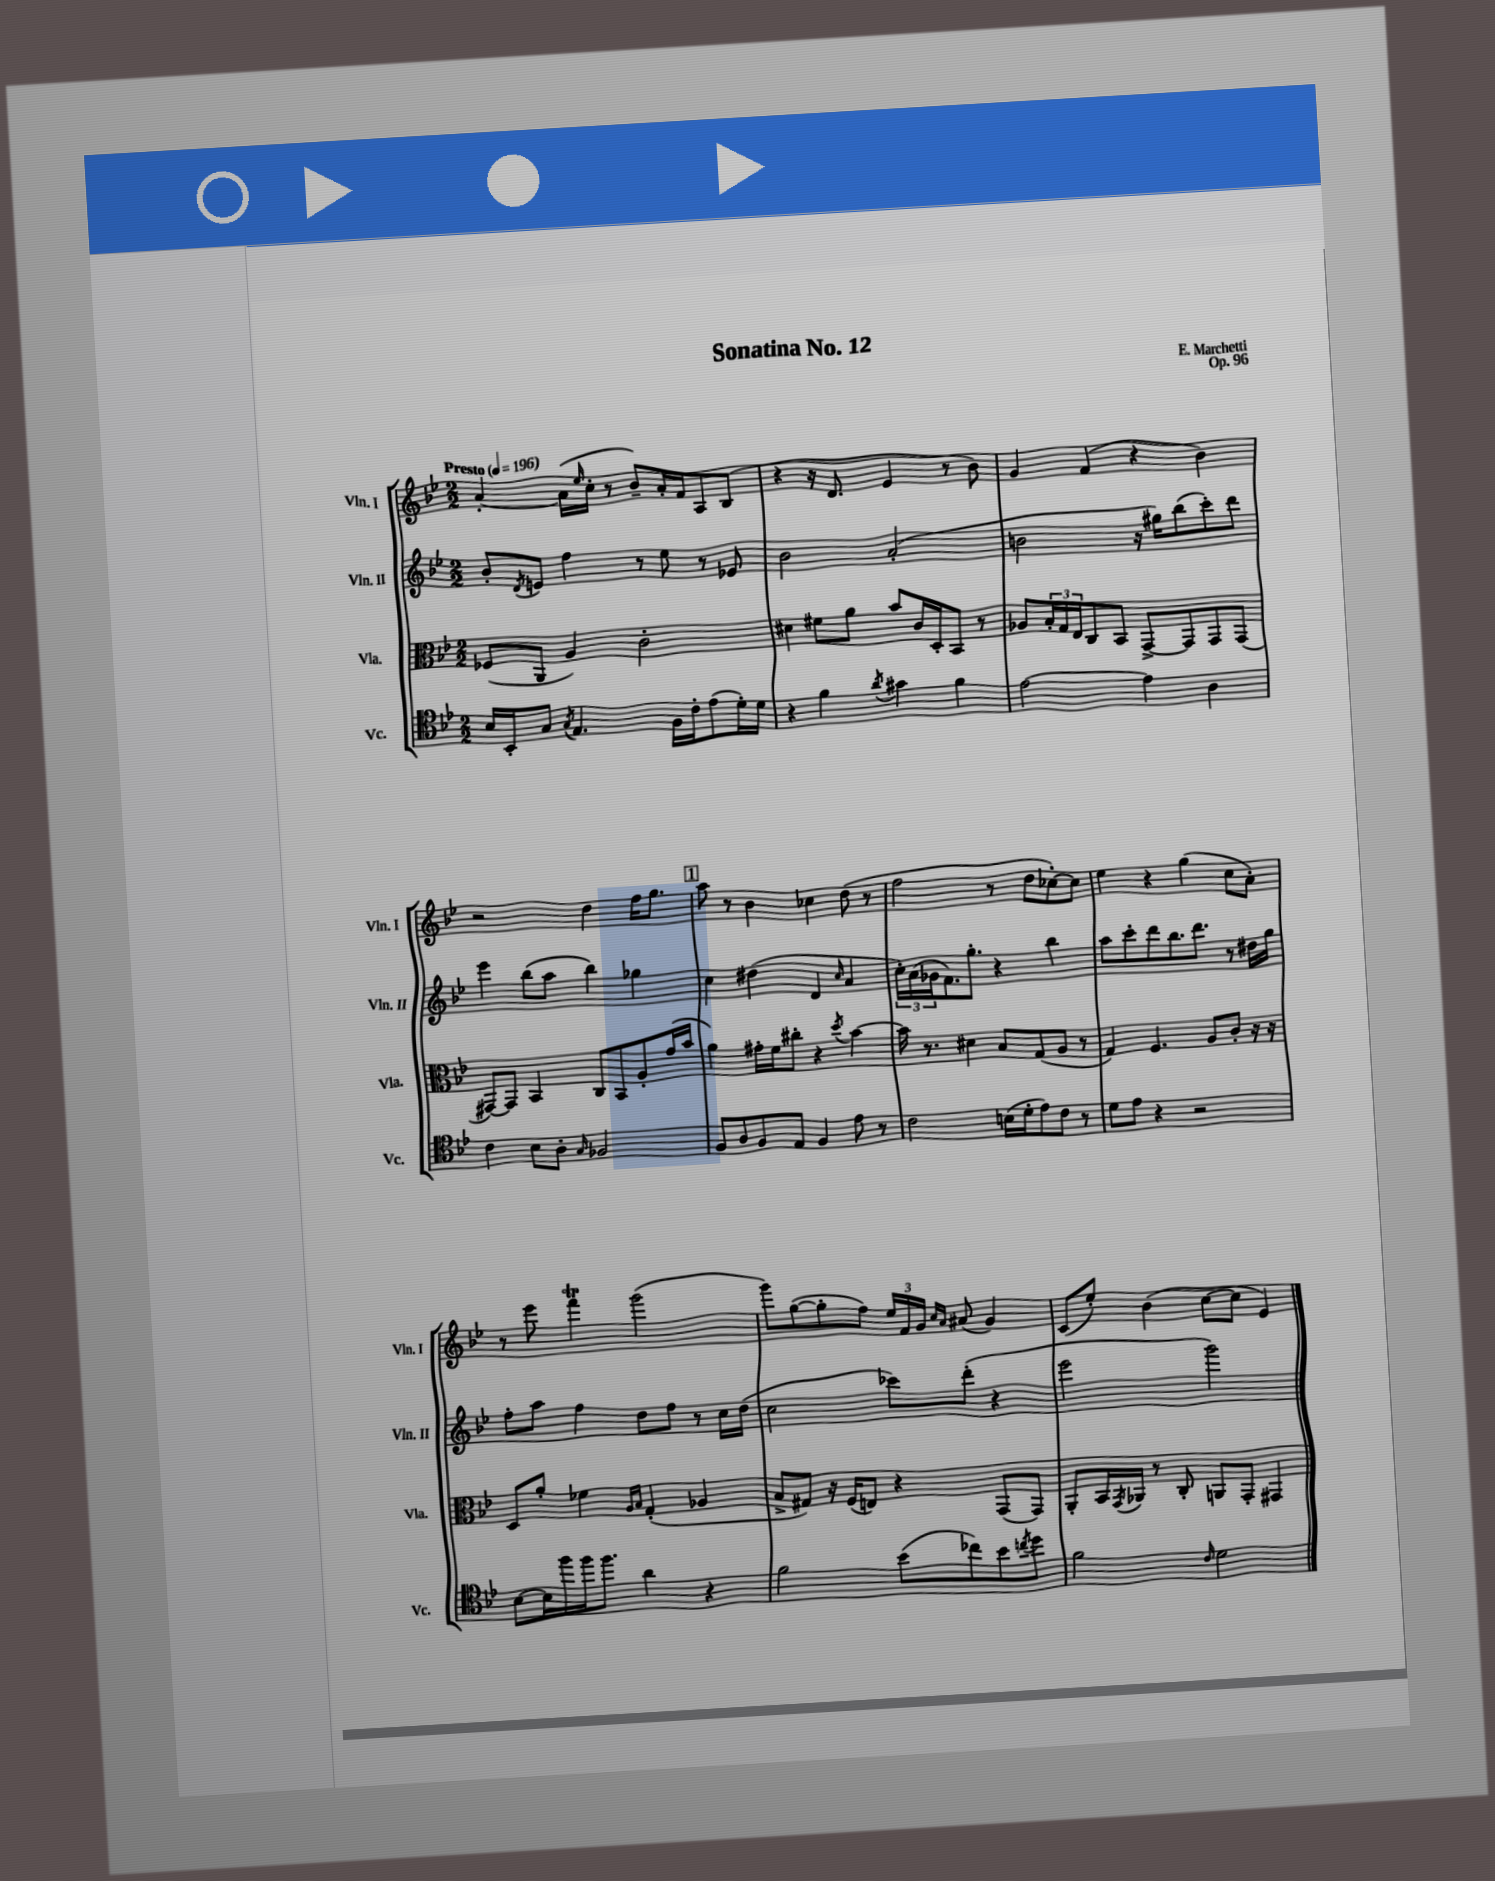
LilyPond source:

\header { title = "Sonatina No. 12" composer = "E. Marchetti" opus = "Op. 96" }
<<
\new StaffGroup <<
\new Staff = "s0" \with { instrumentName = "Vln. I" shortInstrumentName = "Vln. I" } {
    \clef treble \key bes \major \numericTimeSignature \time 2/2 \tempo "Presto" 4 = 196
    a'4~-. a'16( \grace { ees''16 } c''16-. r8 bes'8--) a'16-. f'16 a8 bes8( |
    r4 r16 d'8. ees'4 r8 bes'8) |
    g'4 f'4( r4 bes'4) |
    r2 d''4 f''16 g''8. |
    \mark \markup { \box "1" } a''8 r8 bes'4 ces''4 d''8( r8 |
    f''2 r8 d''8 ces''8~-.) ces''8 |
    ees''4 r4 g''4( c''8 a'8-.) |
    r8 ees'''8 f'''4\trill g'''2( |
    g'''8) g''8~( g''8-. f''8) \tuplet 3/2 { ees''16 f'16 g'16 } \grace { c''16 a'16 } ais'8( g'4) |
    c'8( ees''8-.) bes'4( c''8~ c''8 ees'4) \bar "|." |
}
\new Staff = "s1" \with { instrumentName = "Vln. II" shortInstrumentName = "Vln. II" } {
    \clef treble \key bes \major \numericTimeSignature \time 2/2
    bes'8-. \acciaccatura { d'8 } e'8 f''4 r8 ees''8 r8 ees'8 |
    bes'2 a'2-.( |
    b'2 r16 gis''16) bes''8( c'''8-.) d'''8 |
    ees'''4 bes''8( a''8 bes''4) ges''4 |
    \mark \markup { \box "1" } c''4 dis''4( d'4 \grace { c''16 } a'4 |
    \tuplet 3/2 { c''16-.) a'16( ges'16 } f'8.) g''8.-. r4 bes''4 |
    a''8 c'''8-. d'''8 bes''8. d'''8. r8 dis''16 g''16 |
    f''8-. a''8 f''4 d''8 f''8 r8 c''16 d''16( |
    c''2 ces'''8) d'''8-.( r4 |
    ees'''2 g'''2) \bar "|." |
}
\new Staff = "s2" \with { instrumentName = "Vla." shortInstrumentName = "Vla." } {
    \clef alto \key bes \major \numericTimeSignature \time 2/2
    fes8( a,8 a4) c'2-. |
    dis'4 fis'8 a'8 bes'8 c'16 d16-. bes,8 r8 |
    aes8 \tuplet 3/2 { bes16-. g16 ees16 } c8 bes,8 g,8~-> g,8 g,8 g,8( |
    gis,8~) gis,8 bes,4 c8 bes,8 a8-. g'16( bes'16 |
    \mark \markup { \box "1" } a'4) gis'16-. f'16 cis''8-. r4 \acciaccatura { d''8 } bes'4~ |
    bes'16 r8. dis'4 bes8 g8( a8 r8 |
    g4) f4. a8 c'8-. r16 r16 |
    d8 a'8-. fes'4 \grace { a16 bes16 } g4-.( aes4 |
    bes8-> gis8) r16 f16( e8) r4 g,8( g,8) |
    a,8-. bes,16 \acciaccatura { g,8 } aes,16 r8 c8-. a,8 g,8-. gis,4 \bar "|." |
}
\new Staff = "s3" \with { instrumentName = "Vc." shortInstrumentName = "Vc." } {
    \clef tenor \key bes \major \numericTimeSignature \time 2/2
    bes16 bes,16-. g8 \acciaccatura { g8 } ees4. f16 c'16-. ees'8( d'16-.) d'16 |
    r4 f'4 \acciaccatura { a'8 } gis'4 f'4 |
    ees'2~ ees'4 a4 |
    c'4 bes8 a8-. \grace { g16 } fes2 |
    \mark \markup { \box "1" } f8 a8 f8 ees8 f4 ees'8 r8 |
    c'2 b16( d'16-. ees'8) c'8 r8 |
    d'8 ees'8 r4 r2 |
    bes8~ bes16 f''16 f''16 f''8. a'4 r4 |
    f'2 bes'8( ces''8) bes'8 \acciaccatura { c''8 } d''8 |
    f'2 \grace { c'16 } d'2 \bar "|." |
}
>>
>>
\layout { \context { \Score \remove "Bar_number_engraver" } }
